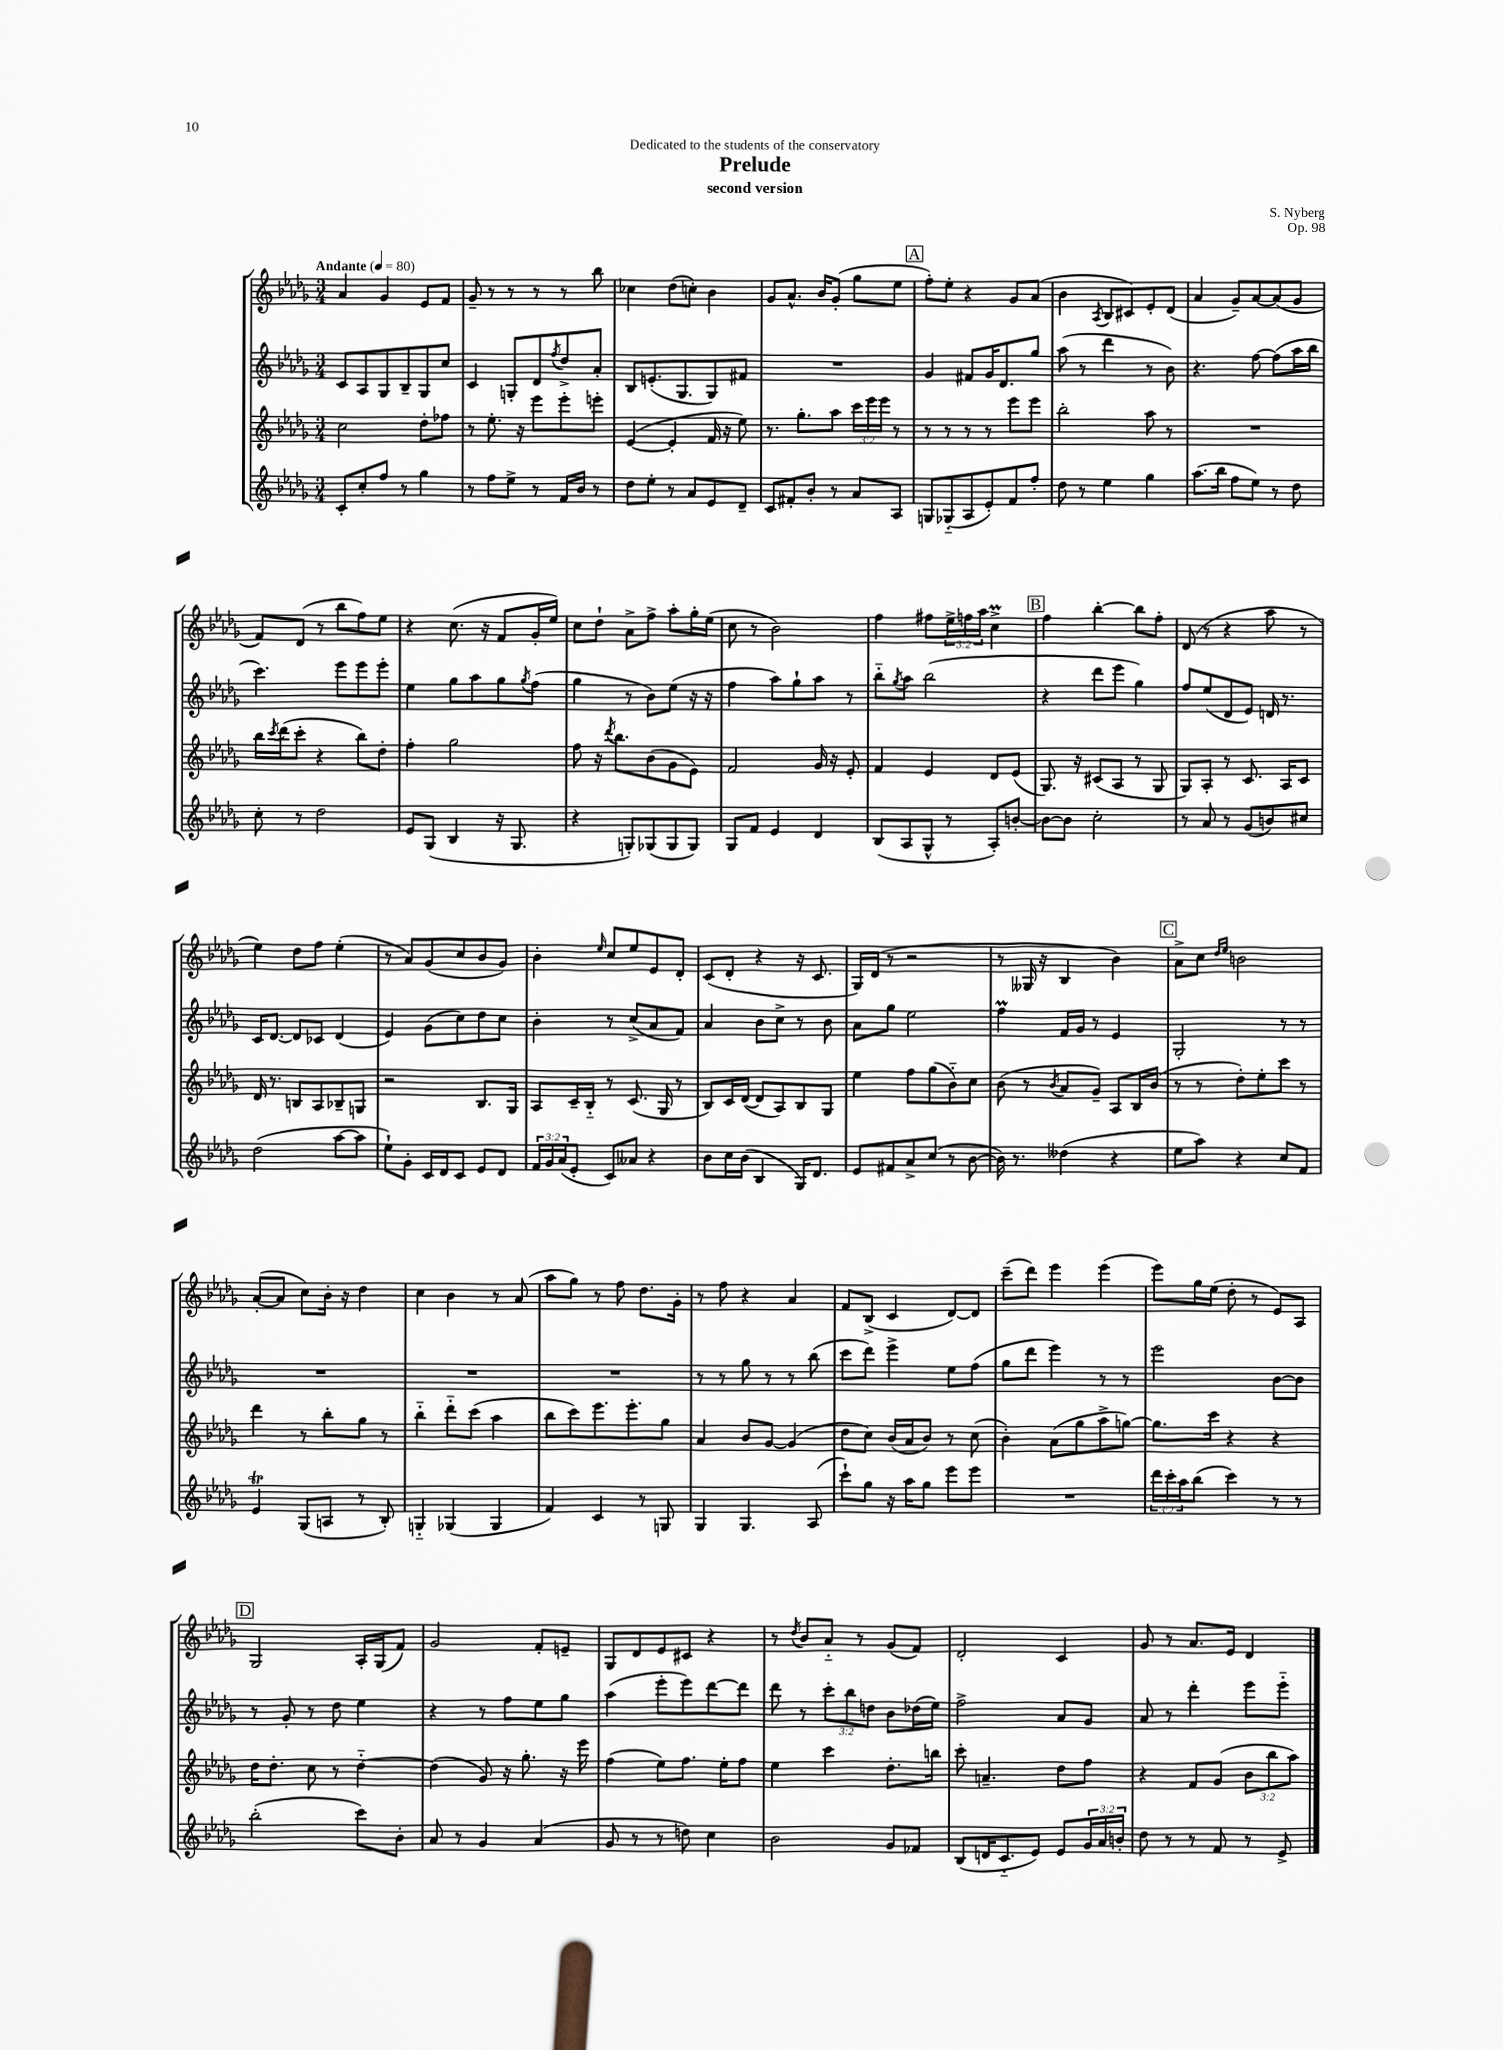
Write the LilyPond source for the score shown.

\header { title = "Prelude" composer = "S. Nyberg" subtitle = "second version" dedication = "Dedicated to the students of the conservatory" opus = "Op. 98" }
<<
\new StaffGroup <<
\new Staff = "s0" {
    \clef treble \key des \major \numericTimeSignature \time 3/4 \override Staff.TupletNumber.text = #tuplet-number::calc-fraction-text \tempo "Andante" 4 = 80
    aes'4 ges'4 ees'8 f'8 |
    ges'8-- r8 r8 r8 r8 bes''8 |
    ces''4 des''8( c''8-.) bes'4 |
    ges'8 aes'8.-^ bes'16 ges'8-.( ges''8 ees''8 |
    \mark \markup { \box "A" } f''8-.) ees''8-. r4 ges'8 aes'8( |
    bes'4 \acciaccatura { aes8 } bes8 cis'8) ees'8-. des'8( |
    aes'4 ges'8--) aes'8~ aes'8( ges'8 |
    f'8) des'8( r8 bes''8 f''8) ees''8 |
    r4 c''8.( r16 f'8 ges'16-. ees''16) |
    c''8 des''8-! aes'8-> f''8-> aes''8-. ges''16-. ees''16( |
    c''8 r8 bes'2) |
    f''4 fis''8 \tuplet 3/2 { ees''16-> f''16 aes''16 } c''4->\prall |
    \mark \markup { \box "B" } f''4 bes''4~-. bes''8 f''8-. |
    des'8( r8 r4 aes''8 r8 |
    ees''4) des''8 f''8 ees''4-.( |
    r8 aes'8) ges'8( c''8 bes'8 ges'8) |
    bes'4-. \grace { ees''16 } c''8 ees''8 ees'8 des'8-. |
    c'8( des'8-. r4 r16 c'8. |
    ges16) des'16( r8 r2 |
    r8 geses16 r16 bes4 bes'4) |
    \mark \markup { \box "C" } aes'8-> c''8 \grace { des''16 ees''16 } b'2 |
    aes'8~-.( aes'8 c''8) bes'16-. r16 des''4 |
    c''4 bes'4 r8 aes'8( |
    aes''8 ges''8) r8 f''8 des''8. ges'16-. |
    r8 f''8 r4 aes'4 |
    f'8 bes8->( c'4 des'8~) des'8 |
    c'''8--( des'''8) ees'''4 ees'''4( |
    ees'''8) ges''16 ees''16( des''8-. r8 ees'8) aes8 |
    \mark \markup { \box "D" } ges2 aes16-. ges16( f'8) |
    ges'2 f'8-. e'8-- |
    ges8 des'8 ees'8 cis'8 r4 |
    r8 \acciaccatura { des''8 } bes'8 aes'8-_ r8 ges'8( f'8) |
    des'2-. c'4 |
    ges'8 r8 aes'8. ees'16 des'4 \bar "|." |
}
\new Staff = "s1" {
    \clef treble \key des \major \numericTimeSignature \time 3/4 \override Staff.TupletNumber.text = #tuplet-number::calc-fraction-text
    c'8 aes8 ges8 bes8-- ges8 c''8 |
    c'4 g8-. des'8 \acciaccatura { f''8 } des''8-> aes'8-. |
    bes8 e'8.-.( ges8. ges8) fis'8 |
    R2. |
    \mark \markup { \box "A" } ges'4 fis'8 ges'16 des'8. ges''8 |
    aes''8( r8 des'''4 r8 bes'8) |
    r4. f''8~ f''8( aes''16 bes''16 |
    c'''4.) ees'''8 ees'''8 ees'''8-. |
    ees''4 ges''8 aes''8 ges''8 \acciaccatura { ges''8 } f''8( |
    ges''4 r8 bes'8) ees''8( r16 r16 |
    f''4 aes''8) ges''8-! aes''8 r8 |
    bes''8-_ \acciaccatura { ges''8 } aes''8 bes''2( |
    \mark \markup { \box "B" } r4 des'''8 ees'''8 ges''4) |
    f''8 ees''8( des'8 ees'8) d'16 r8. |
    c'16 des'8.~ des'8 ces'8 des'4( |
    ees'4) ges'8( c''8) des''8 c''8 |
    bes'4-. r8 c''8->( aes'8 f'8) |
    aes'4 bes'8 c''8-> r8 bes'8 |
    aes'8 ges''8 ees''2 |
    f''4\prall f'16 ges'16 r8 ees'4 |
    \mark \markup { \box "C" } ges2-. r8 r8 |
    R2. |
    R2. |
    R2. |
    r8 r8 ges''8 r8 r8 bes''8( |
    c'''8 des'''8) ees'''4-> ees''8 f''8( |
    ges''8 des'''8 ees'''4) r8 r8 |
    ees'''2 bes'8~ bes'8 |
    \mark \markup { \box "D" } r8 ges'8-. r8 des''8 ees''4 |
    r4 r8 f''8 ees''8 ges''8 |
    aes''4( ees'''8-. ees'''8) des'''8~ des'''8 |
    des'''8 r8 \tuplet 3/2 { c'''8-. bes''8 d''8 } bes'8 des''16( ees''16) |
    f''2-> aes'8 ges'8 |
    aes'8 r8 des'''4-. ees'''8 ees'''8-_ \bar "|." |
}
\new Staff = "s2" {
    \clef treble \key des \major \numericTimeSignature \time 3/4 \override Staff.TupletNumber.text = #tuplet-number::calc-fraction-text
    c''2 des''8-. fes''8 |
    r8 ees''8.-. r16 ees'''8 ees'''8-. e'''8-. |
    ees'4~( ees'4-. f'16 r16 ees''8) |
    r8. ges''8.-. aes''8 \tuplet 3/2 { c'''16 ees'''16 ees'''16 } r8 |
    \mark \markup { \box "A" } r8 r8 r8 r8 ees'''8 ees'''8 |
    bes''2-. aes''8 r8 |
    R2. |
    bes''16 \acciaccatura { c'''8 } des'''16( c'''8-. r4 bes''8) des''8-. |
    f''4-. ges''2 |
    f''8 r16 \acciaccatura { des'''8 } bes''8. bes'8( ges'8 ees'8) |
    f'2 ges'16 r16 ees'8-. |
    f'4 ees'4 des'8 ees'8( |
    \mark \markup { \box "B" } ges8.) r16 cis'8( aes8 r8 ges8 |
    ges8) aes8-. r8 c'8. aes16 c'8 |
    des'16 r8. b8 aes8 bes8-- g8 |
    r2 bes8. ges16 |
    aes8 c'16-- bes16-_ r8 c'8.( ges16 r8 |
    bes8) c'16 des'16~( des'8 aes8) bes8 ges8 |
    ees''4 f''8 ges''8( bes'8-_) c''8 |
    bes'8( r8 \acciaccatura { bes'8 } aes'8 ges'8--) aes8 bes16 bes'16( |
    \mark \markup { \box "C" } r8 r8 des''8-.) ees''8-. c'''8 r8 |
    des'''4 r8 bes''8-. ges''8 r8 |
    bes''4-_ des'''8-_ c'''8( aes''4 |
    bes''8 c'''8) ees'''8. ees'''8.-. ges''8 |
    aes'4 bes'8 ges'8~ ges'4( |
    des''8 c''8) bes'16( aes'16 bes'8) r8 c''8( |
    bes'4-.) aes'8( ges''8 aes''8-> g''8~) |
    g''8. c'''16 r4 r4 |
    \mark \markup { \box "D" } des''16 des''8.-. c''8 r8 des''4~-_ |
    des''4( ges'8) r16 ges''8.-. r16 ees'''16 |
    f''4( ees''8) f''8. ees''16-. f''8 |
    ees''4 c'''4 des''8.-. b''16 |
    c'''8-. a'4.-- des''8 f''8 |
    r4 f'8 ges'8( \tuplet 3/2 { bes'8 bes''8 aes''8) } \bar "|." |
}
\new Staff = "s3" {
    \clef treble \key des \major \numericTimeSignature \time 3/4 \override Staff.TupletNumber.text = #tuplet-number::calc-fraction-text
    c'8-. c''8-. f''8 r8 ges''4 |
    r8 f''8 ees''8-> r8 f'16 bes'16 r8 |
    des''8 ees''8-. r8 aes'8 ees'8 des'8-- |
    c'8 fis'8-. bes'8-. r8 aes'8 aes8 |
    \mark \markup { \box "A" } g8 ges8-_( aes8 ees'8-.) f'8 f''8-. |
    des''8 r8 ees''4 ges''4 |
    aes''8.( bes''16 f''8 ees''8) r8 des''8 |
    c''8-. r8 des''2 |
    ees'8 ges8( bes4 r16 ges8. |
    r4 g8-.) ges8( ges8 ges8) |
    ges8 f'8 ees'4 des'4 |
    bes8( aes8 ges8-^ r8 aes8-.) b'8~-. |
    \mark \markup { \box "B" } b'8~ b'8 c''2-. |
    r8 aes'8 r8 ges'8( b'8) cis''8 |
    des''2( aes''8~ aes''8 |
    ees''8-!) ges'8-. c'16 des'16 c'8 ees'8 des'8 |
    \tuplet 3/2 { f'16 ges'16 aes'16( } ees'8-. c'8) aeses'8 r4 |
    bes'8 c''16 bes'16( bes4 ges16) des'8. |
    ees'8 fis'8 aes'8-> c''8( r8 bes'8~ |
    bes'16) r8. deses''4( r4 |
    \mark \markup { \box "C" } ees''8 aes''8) r4 c''8 f'8 |
    ees'4\trill ges8( a8 r8 bes8-.) |
    g4-_ ges4( ges4 |
    f'4) c'4 r8 g8 |
    ges4 ges4. aes8( |
    c'''8-!) ges''8 r16 aes''16 ges''8 ees'''8 ees'''8 |
    R2. |
    \tuplet 3/2 { des'''16 c'''16-. aes''16 } bes''8( c'''4) r8 r8 |
    \mark \markup { \box "D" } bes''2-.( c'''8) bes'8-. |
    aes'8 r8 ges'4 aes'4( |
    ges'8 r8 r8 d''8) c''4 |
    bes'2 ges'8 fes'8 |
    bes8( d'16 c'8.-_ ees'8) ees'8 \tuplet 3/2 { ges'16 aes'16 b'16-. } |
    des''8 r8 r8 f'8 r8 ees'8-> \bar "|." |
}
>>
>>
\layout { \context { \Score \remove "Bar_number_engraver" } }
